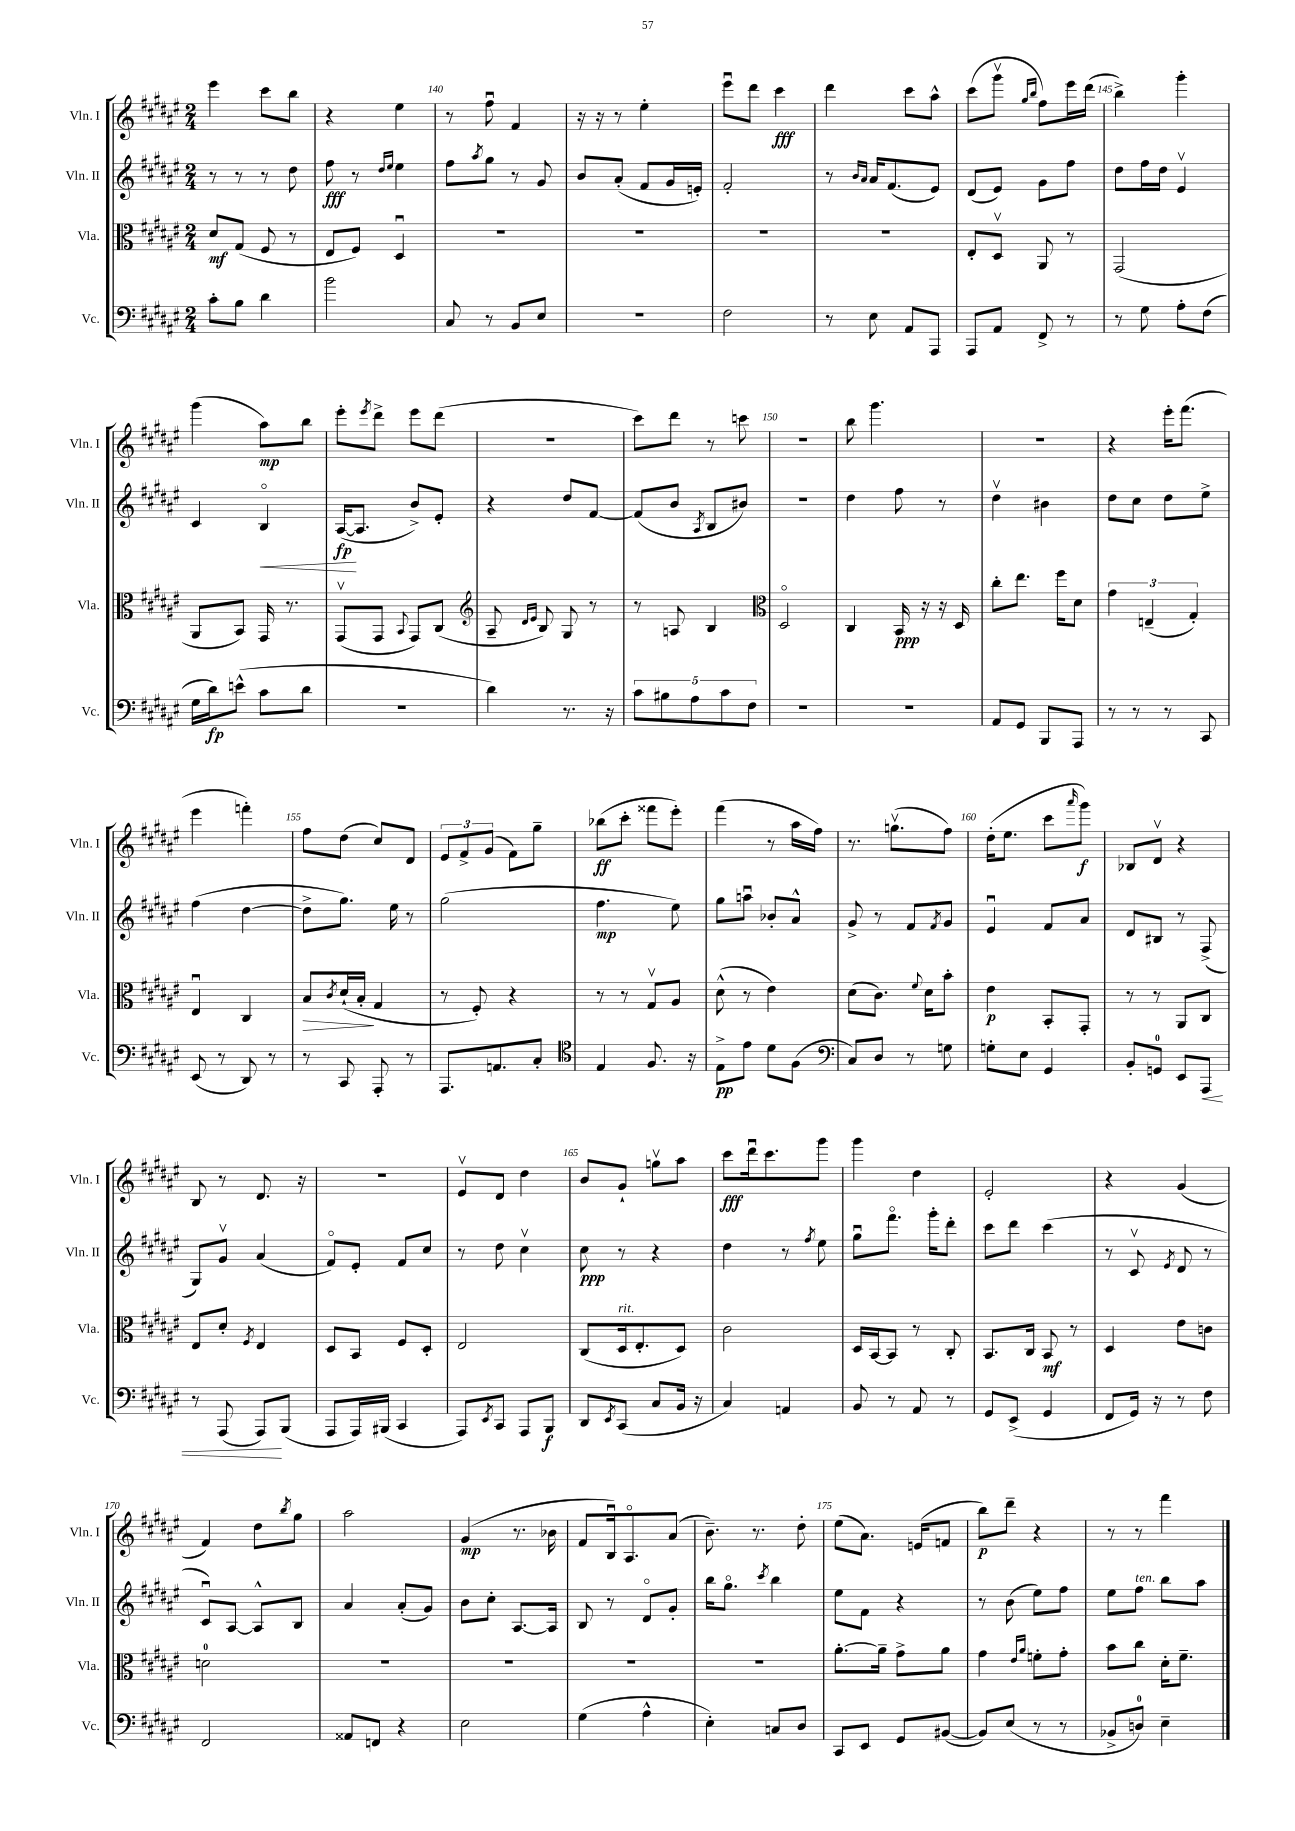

**kern	**dynam	**kern	**dynam	**kern	**dynam	**kern	**dynam
*part4	*part4	*part3	*part3	*part2	*part2	*part1	*part1
*staff4	*staff4	*staff3	*staff3	*staff2	*staff2	*staff1	*staff1
*I"Vc.	*	*I"Vla.	*	*I"Vln. II	*	*I"Vln. I	*
*I'Vc.	*	*I'Vla.	*	*I'Vln. II	*	*I'Vln. I	*
*clefF4	*	*clefC3	*	*clefG2	*	*clefG2	*
*k[f#c#g#d#a#e#]	*	*k[f#c#g#d#a#e#]	*	*k[f#c#g#d#a#e#]	*	*k[f#c#g#d#a#e#]	*
*M2/4	*	*M2/4	*	*M2/4	*	*M2/4	*
=138	=138	=138	=138	=138	=138	=138	=138
8c#'\L	.	8d#/L	mf	8r	.	4eee#\	.
8B\J	.	(8G#/J	.	8r	.	.	.
4d#\	.	8F#/	.	8r	.	8ccc#\L	.
.	.	8r	.	8dd#\	.	8bb\J	.
=139	=139	=139	=139	=139	=139	=139	=139
2b\	.	8E#/L	.	8ff#\	fff	4r	.
.	.	8F#/J)	.	8r	.	.	.
.	.	.	.	16qqdd#/LL	.	.	.
.	.	.	.	16qqee#/JJ	.	.	.
.	.	4D#u/	.	4ee#\	.	4ee#\	.
=140	=140	=140	=140	=140	=140	=140	=140
8C#/	.	2r	.	8ff#\L	.	8r	.
.	.	.	.	8qaa#/	.	.	.
8r	.	.	.	8gg#\J	.	8ff#u\	.
8BB/L	.	.	.	8r	.	4f#/	.
8E#/J	.	.	.	8g#/	.	.	.
=141	=141	=141	=141	=141	=141	=141	=141
2r	.	2r	.	8b/L	.	16r	.
.	.	.	.	.	.	16r	.
.	.	.	.	(8a#'/J	.	8r	.
.	.	.	.	8f#/L	.	4ee#'\	.
.	.	.	.	16g#/L	.	.	.
.	.	.	.	16en'/JJ)	.	.	.
=142	=142	=142	=142	=142	=142	=142	=142
2F#\	.	2r	.	2f#'/	.	8eee#u\L	.
.	.	.	.	.	.	8ddd#\J	.
.	.	.	.	.	.	4ccc#\	fff
=143	=143	=143	=143	=143	=143	=143	=143
8r	.	2r	.	8r	.	4ddd#\	.
.	.	.	.	16qqb/LL	.	.	.
.	.	.	.	16qqa#/JJ	.	.	.
8E#\	.	.	.	16a#/KL	.	.	.
.	.	.	.	(8.f#/	.	.	.
8AA#/L	.	.	.	.	.	8ccc#\L	.
8AAA#/J	.	.	.	8e#/J)	.	8aa#^^\J	.
=144	=144	=144	=144	=144	=144	=144	=144
8AAA#/L	.	8E#'/L	.	(8d#/L	.	(8ccc#\L	.
8AA#/J	.	8D#v/J	.	8e#/J)	.	8ggg#v\J	.
.	.	.	.	.	.	16qqgg#/LL	.
.	.	.	.	.	.	16qqbb/JJ	.
8FF#^/	.	8AA#/	.	8g#\L	.	8ff#\L)	.
8r	.	8r	.	8ff#\J	.	16eee#\L	.
.	.	.	.	.	.	(16ddd#\JJ	.
=145	=145	=145	=145	=145	=145	=145	=145
8r	.	(2GG#/	.	8dd#\L	.	4bb^\)	.
8G#\	.	.	.	16ff#\L	.	.	.
.	.	.	.	16dd#\JJ	.	.	.
8A#'\L	.	.	.	4e#v/	.	4ggg#'\	.
(8F#\J	.	.	.	.	.	.	.
!!LO:LB:g=z
=146	=146	=146	=146	=146	=146	=146	=146
16G#\LL	.	8AA#/L	.	4c#/	.	(4ggg#\	.
16d#\J)	fp	.	.	.	.	.	.
(8en^^\J	.	8BB/J)	.	.	.	.	.
!	!	!	!	!	!LO:HP:b	!	!
8c#\L	.	16GG#/	.	4B/	<	8aa#\L)	mp
.	.	8.r	.	.	.	.	.
8d#\J	.	.	.	.	.	8bb\J	.
=147	=147	=147	=147	=147	=147	=147	=147
2r	.	(8GG#v/L	.	([16A#/KL	fp	8eee#'\L	.
.	.	.	.	8.A#/J]	[	.	.
.	.	.	.	.	.	8qeee#/	.
.	.	8GG#/J	.	.	.	8ddd#^\J	.
.	.	8qqBB/	.	.	.	.	.
.	.	8GG#/L)	.	8b^/L)	.	8eee#\L	.
.	.	(8C#/J	.	8e#'/J	.	(8ddd#\J	.
=148	=148	=148	=148	=148	=148	=148	=148
*	*	*clefG2	*	*	*	*	*
4d#\)	.	8A#~/	.	4r	.	2r	.
.	.	16qqd#/LL	.	.	.	.	.
.	.	16qqe#/JJ	.	.	.	.	.
.	.	8B/)	.	.	.	.	.
8.r	.	8G#/	.	8dd#/L	.	.	.
.	.	8r	.	[8f#/J	.	.	.
16r	.	.	.	.	.	.	.
=149	=149	=149	=149	=149	=149	=149	=149
10c#\L	.	8r	.	(8f#/L]	.	8ccc#\L)	.
10B#X\	.	.	.	.	.	.	.
.	.	8An/	.	8b/J	.	8ddd#\J	.
10A#\	.	.	.	.	.	.	.
.	.	.	.	8qA#/	.	.	.
.	.	4B/	.	8B/L	.	8r	.
10c#\	.	.	.	.	.	.	.
.	.	.	.	8b#X/J)	.	8cccn\	.
10F#\J	.	.	.	.	.	.	.
=150	=150	=150	=150	=150	=150	=150	=150
*	*	*clefC3	*	*	*	*	*
2r	.	2D#/	.	2r	.	2r	.
=151	=151	=151	=151	=151	=151	=151	=151
2r	.	4C#/	.	4dd#\	.	8bb\	.
.	.	.	.	.	.	4.ggg#\	.
.	.	16BB/	ppp	8ff#\	.	.	.
.	.	16r	.	.	.	.	.
.	.	16r	.	8r	.	.	.
.	.	16D#/	.	.	.	.	.
=152	=152	=152	=152	=152	=152	=152	=152
8AA#/L	.	8cc#'\L	.	4dd#v\	.	2r	.
8GG#/J	.	8.ee#\J	.	.	.	.	.
8BBB/L	.	.	.	4b#X\	.	.	.
.	.	16ff#\KL	.	.	.	.	.
8AAA#/J	.	8d#\J	.	.	.	.	.
=153	=153	=153	=153	=153	=153	=153	=153
8r	.	6g#\	.	8dd#\L	.	4r	.
8r	.	.	.	8cc#\J	.	.	.
.	.	(6En~/	.	.	.	.	.
8r	.	.	.	8dd#\L	.	16eee#'\KL	.
.	.	.	.	.	.	(8.fff#\J	.
.	.	6G#'/)	.	.	.	.	.
8CC#/	.	.	.	8ee#^\J	.	.	.
!!LO:LB:g=z
=154	=154	=154	=154	=154	=154	=154	=154
(8EE#/	.	4E#u/	.	(4ff#\	.	4eee#\	.
8r	.	.	.	.	.	.	.
8DD#/)	.	4C#/	.	[4dd#\	.	4fffn'\)	.
8r	.	.	.	.	.	.	.
=155	=155	=155	=155	=155	=155	=155	=155
!	!	!	!LO:HP:b	!	!	!	!
8r	.	8B/L	>	8dd#^\L]	.	8ff#\L	.
.	.	8qc#/	.	.	.	.	.
8CC#/	.	(16d#`/L	.	8.gg#\J)	.	(8dd#\J	.
.	.	16B'/JJ	.	.	.	.	.
8AAA#'/	.	4G#/	]	.	.	8cc#/L)	.
.	.	.	.	16ee#\	.	.	.
8r	.	.	.	8r	.	8d#/J	.
=156	=156	=156	=156	=156	=156	=156	=156
8.AAA#/L	.	8r	.	(2gg#\	.	12e#/L	.
.	.	.	.	.	.	12f#^/	.
.	.	8F#'/)	.	.	.	.	.
.	.	.	.	.	.	(12g#/J	.
8.AAn/	.	.	.	.	.	.	.
.	.	4r	.	.	.	8f#\L)	.
8C#'/J	.	.	.	.	.	8gg#~\J	.
=157	=157	=157	=157	=157	=157	=157	=157
*clefC4	*	*	*	*	*	*	*
4E#/	.	8r	.	4.ff#\	mp	(8bb-X\L	ff
.	.	8r	.	.	.	8ccc#'\J	.
8.F#/	.	8G#v/L	.	.	.	8fff##X\L	.
.	.	8A#/J	.	8ee#\)	.	8eee#'\J)	.
16r	.	.	.	.	.	.	.
=158	=158	=158	=158	=158	=158	=158	=158
8E#^\L	pp	(8d#^^\	.	8gg#\L	.	(4fff#\	.
8e#\J	.	8r	.	8aanu\J	.	.	.
8d#\L	.	4e#\)	.	8b-X'/L	.	8r	.
(8F#\J	.	.	.	8a#^^/J	.	16aa#\LL	.
.	.	.	.	.	.	16ff#\JJ)	.
=159	=159	=159	=159	=159	=159	=159	=159
*clefF4	*	*	*	*	*	*	*
8C#/L)	.	(8d#\L	.	8g#^/	.	8.r	.
8D#/J	.	8.c#\J)	.	8r	.	.	.
.	.	.	.	.	.	(8.ggnv\L	.
8r	.	.	.	8f#/L	.	.	.
.	.	8qqf#/	.	.	.	.	.
.	.	16d#\KL	.	.	.	.	.
.	.	.	.	8qf#/	.	.	.
8Gn\	.	8b'\J	.	8g#/J	.	8ff#\J)	.
=160	=160	=160	=160	=160	=160	=160	=160
8Gn'\L	.	4e#\	p	4e#u/	.	(16dd#'\KL	.
.	.	.	.	.	.	8.ee#\J	.
8E#\J	.	.	.	.	.	.	.
4GG#/	.	8BB'/L	.	8f#/L	.	8ccc#\L	.
.	.	.	.	.	.	16qqaaa#/	.
.	.	8GG#'/J	.	8a#/J	.	8ggg#\J)	f
=161	=161	=161	=161	=161	=161	=161	=161
8BB'/L	.	8r	.	8d#/L	.	8B-X/L	.
8GGn/J	.	8r	.	8B#X/J	.	8d#v/J	.
8EE#/L	.	8AA#/L	.	8r	.	4r	.
!	!LO:HP:b	!	!	!	!	!	!
8AAA#/J	<	8C#/J	.	(8F#^/	.	.	.
!!LO:LB:g=z
=162	=162	=162	=162	=162	=162	=162	=162
8r	.	8E#/L	.	8G#/L)	.	8B/	.
(8AAA#/	.	8d#'/J	.	8g#v/J	.	8r	.
.	.	8qF#/	.	.	.	.	.
8AAA#/L)	.	4E#/	.	(4a#/	.	8.d#/	.
(8BBB/J	[	.	.	.	.	.	.
.	.	.	.	.	.	16r	.
=163	=163	=163	=163	=163	=163	=163	=163
8AAA#/L	.	8D#/L	.	8f#/L)	.	2r	.
16AAA#/L)	.	8BB/J	.	8e#'/J	.	.	.
(16BBB#X/JJ	.	.	.	.	.	.	.
4CC#/	.	8F#/L	.	8f#/L	.	.	.
.	.	8D#'/J	.	8cc#/J	.	.	.
=164	=164	=164	=164	=164	=164	=164	=164
8AAA#/L)	.	2E#/	.	8r	.	8e#v/L	.
8qEE#/	.	.	.	.	.	.	.
8CC#/J	.	.	.	8dd#\	.	8d#/J	.
8AAA#/L	.	.	.	4cc#v\	.	4dd#\	.
8BBB/J	f	.	.	.	.	.	.
=165	=165	=165	=165	=165	=165	=165	=165
8DD#/L	.	(8C#/L	.	8cc#\	ppp	8b/L	.
8qEE#/	.	.	.	.	.	.	.
!	!	!LO:TX:a:i:t=rit.	!	!	!	!	!
(8CC#/J	.	16D#/k	.	8r	.	8g#`/J	.
.	.	8.E#'/	.	.	.	.	.
8C#/L	.	.	.	4r	.	8ggnv\L	.
16BB/Jk	.	8D#/J)	.	.	.	8aa#\J	.
16r	.	.	.	.	.	.	.
=166	=166	=166	=166	=166	=166	=166	=166
4C#/)	.	2c#\	.	4dd#\	.	8ccc#\L	fff
.	.	.	.	.	.	16ddd#u\k	.
.	.	.	.	.	.	8.ccc#\	.
4AAn/	.	.	.	8r	.	.	.
.	.	.	.	8qff#/	.	.	.
.	.	.	.	8ee#\	.	8ggg#\J	.
=167	=167	=167	=167	=167	=167	=167	=167
8BB/	.	16D#/LL	.	8gg#u\L	.	4ggg#\	.
.	.	[16BB/J	.	.	.	.	.
8r	.	8BB/J]	.	8.fff#\J	.	.	.
8AA#/	.	8r	.	.	.	4dd#\	.
.	.	.	.	16ggg#'\KL	.	.	.
8r	.	8C#'/	.	8ddd#'\J	.	.	.
=168	=168	=168	=168	=168	=168	=168	=168
8GG#/L	.	8.BB/L	.	8ccc#\L	.	2e#'/	.
(8EE#^/J	.	.	.	8ddd#\J	.	.	.
.	.	16C#/Jk	.	.	.	.	.
4GG#/	.	8BB/	mf	(4ccc#\	.	.	.
.	.	8r	.	.	.	.	.
=169	=169	=169	=169	=169	=169	=169	=169
8FF#/L	.	4D#/	.	8r	.	4r	.
16GG#/Jk)	.	.	.	8c#v/	.	.	.
16r	.	.	.	.	.	.	.
.	.	.	.	8qe#/	.	.	.
8r	.	8e#\L	.	8d#/	.	(4g#/	.
8F#\	.	8cn\J	.	8r	.	.	.
!!LO:LB:g=z
=170	=170	=170	=170	=170	=170	=170	=170
2FF#/	.	2dn\	.	8c#u/L)	.	4f#/)	.
.	.	.	.	[8A#/J	.	.	.
.	.	.	.	8A#^^/L]	.	8dd#\L	.
.	.	.	.	.	.	8qbb/	.
.	.	.	.	8B/J	.	8gg#\J	.
=171	=171	=171	=171	=171	=171	=171	=171
8AA##X/L	.	2r	.	4a#/	.	2aa#\	.
8FFn/J	.	.	.	.	.	.	.
4r	.	.	.	(8a#'/L	.	.	.
.	.	.	.	8g#/J)	.	.	.
=172	=172	=172	=172	=172	=172	=172	=172
2E#\	.	2r	.	8b\L	.	(4g#/	mp
.	.	.	.	8cc#'\J	.	.	.
.	.	.	.	[8.A#/L	.	8.r	.
.	.	.	.	16A#/Jk]	.	16b-X\	.
=173	=173	=173	=173	=173	=173	=173	=173
(4G#\	.	2r	.	8B/	.	8f#/L	.
.	.	.	.	8r	.	16Bu/k)	.
.	.	.	.	.	.	8.A#/	.
4A#^^\	.	.	.	8d#/L	.	.	.
.	.	.	.	8g#'/J	.	(8a#/J	.
=174	=174	=174	=174	=174	=174	=174	=174
4E#'\)	.	2r	.	16bb\KL	.	8.b~\)	.
.	.	.	.	8.gg#\J	.	.	.
.	.	.	.	.	.	8.r	.
.	.	.	.	8qccc#/	.	.	.
8Cn/L	.	.	.	4bb\	.	.	.
8D#/J	.	.	.	.	.	8dd#'\	.
=175	=175	=175	=175	=175	=175	=175	=175
8CC#/L	.	[8.a#'\L	.	8ee#\L	.	(8ee#\L	.
8EE#/J	.	.	.	8f#\J	.	8.a#\J)	.
.	.	16a#~\Jk]	.	.	.	.	.
8GG#/L	.	8g#^\L	.	4r	.	.	.
.	.	.	.	.	.	(16en/KL	.
([8BB#X/J	.	8a#\J	.	.	.	8fn/J	.
=176	=176	=176	=176	=176	=176	=176	=176
8BB#/L])	.	4g#\	.	8r	.	8bb\L)	p
(8E#/J	.	.	.	(8b\	.	8ddd#~\J	.
.	.	16qqe#/LL	.	.	.	.	.
.	.	16qqa#/JJ	.	.	.	.	.
8r	.	8fn'\L	.	8ee#\L)	.	4r	.
8r	.	8g#'\J	.	8ff#\J	.	.	.
=177	=177	=177	=177	=177	=177	=177	=177
8BB-X^/L	.	8b\L	.	8ee#\L	.	8r	.
!	!	!	!	!LO:TX:a:i:t=ten.	!	!	!
8Dn/J)	.	8cc#\J	.	8ff#\J	.	8r	.
4E#~\	.	16d#'\KL	.	8bb\L	.	4fff#\	.
.	.	8.f#~\J	.	.	.	.	.
.	.	.	.	8aa#\J	.	.	.
==	==	==	==	==	==	==	==
*-	*-	*-	*-	*-	*-	*-	*-
